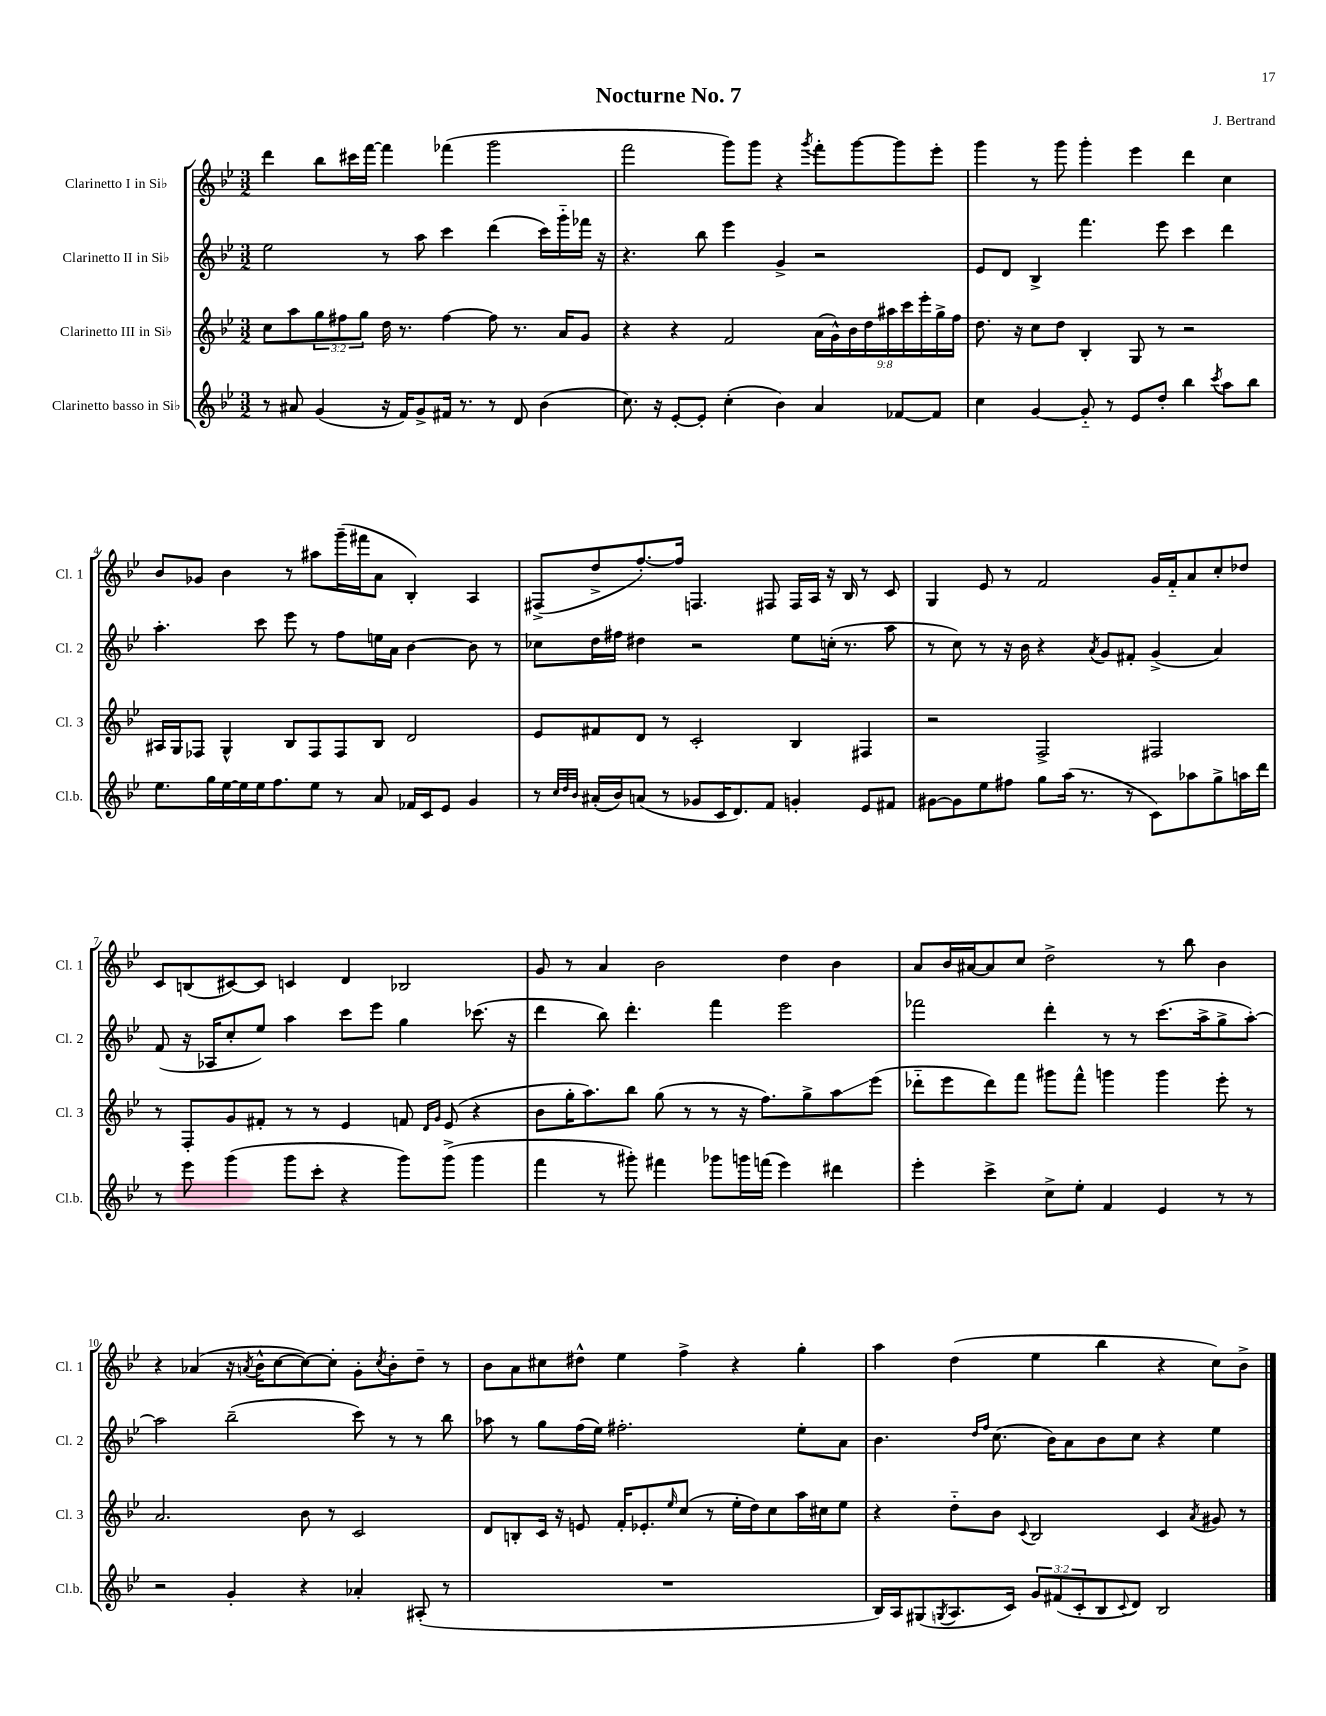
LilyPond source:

\header { title = "Nocturne No. 7" composer = "J. Bertrand" }
<<
\new StaffGroup <<
\new Staff = "s0" \with { instrumentName = "Clarinetto I in Sib" shortInstrumentName = "Cl. 1" } {
    \clef treble \key bes \major \numericTimeSignature \time 3/2
    d'''4 bes''8 cis'''16 f'''16~ f'''4 fes'''4( g'''2 |
    f'''2 g'''8) g'''8 r4 \acciaccatura { g'''8 } f'''8-. g'''8~ g'''8 ees'''8-. |
    g'''4 r8 g'''8 g'''4-. ees'''4 d'''4 c''4 |
    bes'8 ges'8 bes'4 r8 ais''8 g'''16--( fis'''16 a'8 bes4-.) a4 |
    fis8->( d''8-> f''8.~-.) f''16 f4. fis8 fis16 a16 r16 bes16 r8 c'8 |
    g4 ees'8 r8 f'2 g'16 f'16-_ a'8 c''8-. des''8 |
    c'8 b8( cis'8~) cis'8 c'4 d'4 bes2 |
    g'8 r8 a'4 bes'2 d''4 bes'4 |
    a'8 bes'16 ais'16~ ais'8 c''8 d''2-> r8 bes''8 bes'4 |
    r4 aes'4( r16 \acciaccatura { a'8 } bes'16-^ c''8~ c''8~) c''8-. g'8-. \acciaccatura { c''8 } bes'8-. d''8-- r8 |
    bes'8 a'8 cis''8 dis''8-^ ees''4 f''4-> r4 g''4-. |
    a''4 d''4( ees''4 bes''4 r4 c''8) bes'8-> \bar "|." |
}
\new Staff = "s1" \with { instrumentName = "Clarinetto II in Sib" shortInstrumentName = "Cl. 2" } {
    \clef treble \key bes \major \numericTimeSignature \time 3/2
    ees''2 r8 a''8 c'''4 d'''4( c'''16) g'''16-_ fes'''16 r16 |
    r4. bes''8 ees'''4 g'4-> r2 |
    ees'8 d'8 bes4-> f'''4. ees'''8 c'''4 d'''4 |
    a''4.-. c'''8 ees'''8 r8 f''8 e''16 a'16 bes'4~ bes'8 r8 |
    ces''8 d''16 fis''16 dis''4 r2 ees''8 c''16-.( r8. a''8 |
    r8 c''8) r8 r16 bes'16 r4 \acciaccatura { a'8 } g'8 fis'8-. g'4->( a'4) |
    f'8( r16 aes16 c''8-. ees''8) a''4 c'''8 ees'''8 g''4 ces'''8.( r16 |
    d'''4 bes''8) d'''4.-. f'''4 ees'''2 |
    fes'''2 d'''4-. r8 r8 c'''8.( a''16-> g''8-> a''8~-.) |
    a''2 bes''2--( c'''8) r8 r8 bes''8 |
    aes''8 r8 g''8 f''16( ees''16) fis''2.-. ees''8-. a'8 |
    bes'4. \grace { d''16 f''16 } c''8.( bes'16) a'8 bes'8 c''8 r4 ees''4 \bar "|." |
}
\new Staff = "s2" \with { instrumentName = "Clarinetto III in Sib" shortInstrumentName = "Cl. 3" } {
    \clef treble \key bes \major \numericTimeSignature \time 3/2 \override Staff.TupletNumber.text = #tuplet-number::calc-fraction-text
    c''8 a''8 \tuplet 3/2 { g''8 fis''8 g''8 } d''16 r8. fis''4~ fis''8 r8. a'16 g'8 |
    r4 r4 f'2 \tuplet 9/8 { a'16( g'16-^) bes'16 d''16 ais''16 c'''16 ees'''16-. g''16-> f''16 } |
    d''8. r16 c''8 d''8 bes4-. g8 r8 r2 |
    ais16 g16 fes8 g4-^ bes8 fes8 fes8 bes8 d'2 |
    ees'8 fis'8 d'8 r8 c'2-. bes4 fis4 |
    r2 f2-> fis2 |
    r8 f8-. g'8 fis'8-. r8 r8 ees'4 f'8 \grace { d'16 g'16 } ees'8( r4 |
    bes'8 g''16-. a''8.) bes''8 g''8( r8 r8 r16 f''8.) g''8-> a''8\glissando ees'''8( |
    des'''8-_ ees'''8 des'''8) f'''8 gis'''8 f'''8-^ g'''4 g'''4 ees'''8-. r8 |
    a'2. bes'8 r8 c'2 |
    d'8 b8-. c'16 r16 e'8 f'16-. ees'8.-. \grace { ees''16 } c''8( r8 ees''16-. d''16) c''8 a''16 cis''16 ees''8 |
    r4 d''8-_ bes'8 \appoggiatura { c'8 } bes2 c'4 \acciaccatura { a'8 } gis'8 r8 \bar "|." |
}
\new Staff = "s3" \with { instrumentName = "Clarinetto basso in Sib" shortInstrumentName = "Cl.b." } {
    \clef treble \key bes \major \numericTimeSignature \time 3/2 \override Staff.TupletNumber.text = #tuplet-number::calc-fraction-text
    r8 ais'8 g'4( r16 f'16) g'8-> fis'16 r8. r8 d'8 bes'4( |
    c''8.) r16 ees'8~-. ees'8-. c''4-.( bes'4) a'4 fes'8~ fes'8 |
    c''4 g'4~ g'8-_ r8 ees'8 d''8-. bes''4 \acciaccatura { c'''8 } a''8 bes''8 |
    ees''8. g''16 ees''16~ ees''16 ees''16 f''8. ees''8 r8 a'8 fes'16 c'16 ees'8 g'4 |
    r8 \grace { c''32 d''32 bes'32 } ais'16-.( bes'16) a'8( r8 ges'8 c'16 d'8.) f'8 g'4-. ees'8 fis'8 |
    gis'8~ gis'8 ees''8 fis''8 g''8 a''16( r8. r8 c'8) aes''8 g''8-> a''16 d'''16 |
    r8 ees'''8 g'''4( g'''8 c'''8-. r4 g'''8) g'''8->( g'''4 |
    f'''4 r8 gis'''8-.) fis'''4 ges'''8 g'''16 f'''16( ees'''4) dis'''4 |
    ees'''4-. c'''4-> c''8-> ees''8-. f'4 ees'4 r8 r8 |
    r2 g'4-. r4 aes'4-. ais8-.( r8 |
    R1. |
    bes16) a16 gis8( \acciaccatura { g8 } a8. c'16) \tuplet 3/2 { g'8 fis'8( c'8-. } bes8 \appoggiatura { c'8 } d'8) bes2 \bar "|." |
}
>>
>>
